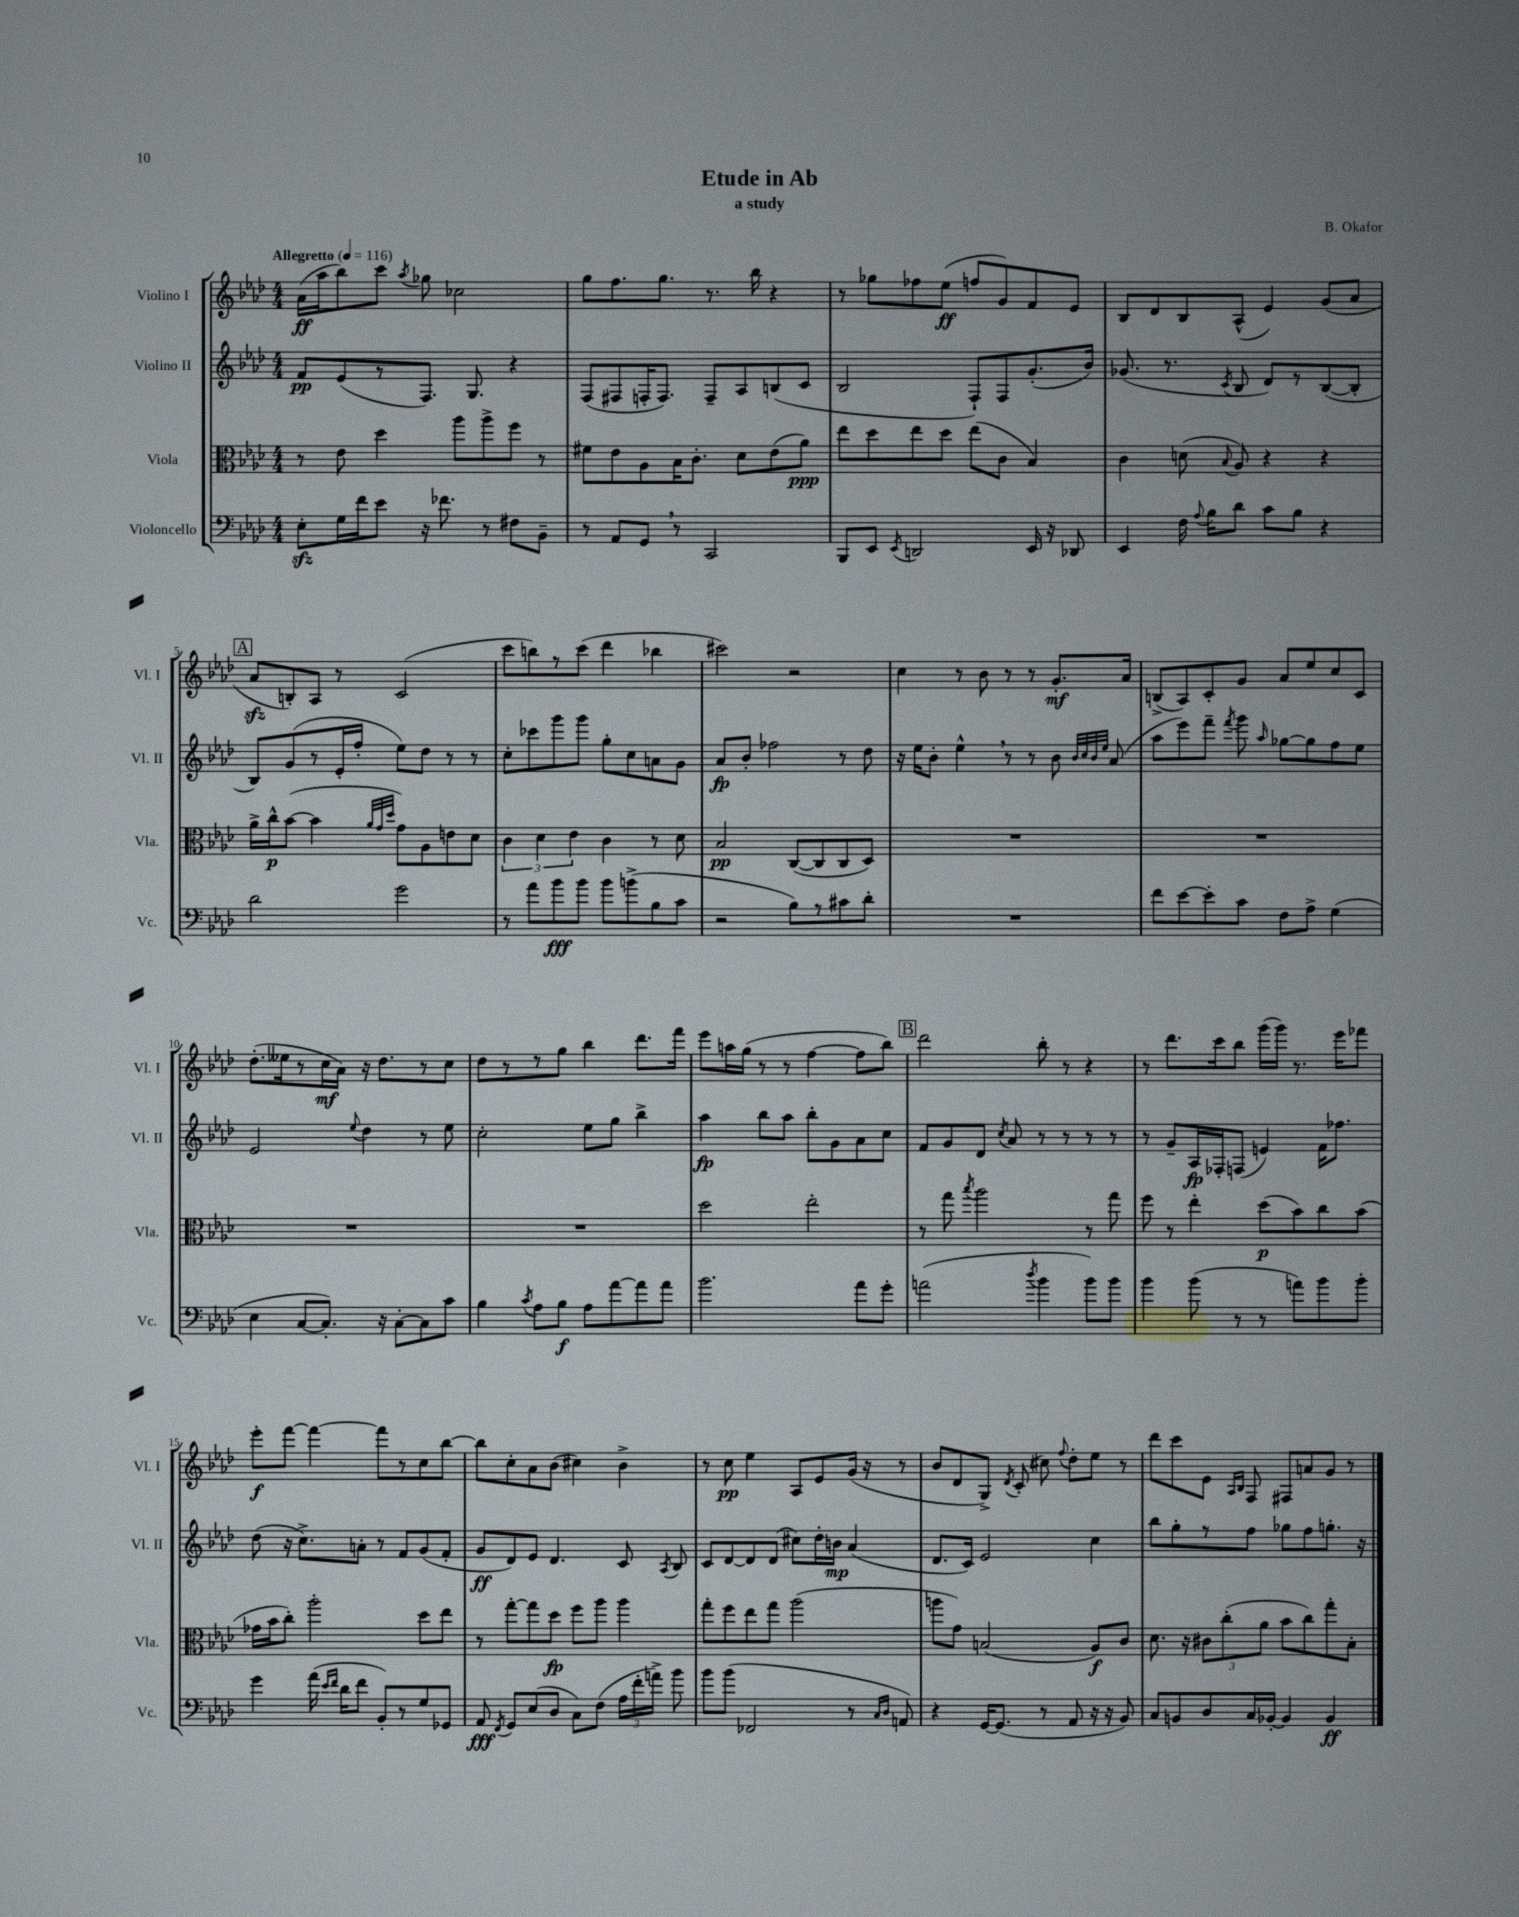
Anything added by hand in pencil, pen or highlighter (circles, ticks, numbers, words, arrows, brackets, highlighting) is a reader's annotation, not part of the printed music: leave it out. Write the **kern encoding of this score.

**kern	**dynam	**kern	**dynam	**kern	**dynam	**kern	**dynam
*part4	*part4	*part3	*part3	*part2	*part2	*part1	*part1
*staff4	*staff4	*staff3	*staff3	*staff2	*staff2	*staff1	*staff1
*I"Violoncello	*	*I"Viola	*	*I"Violino II	*	*I"Violino I	*
*I'Vc.	*	*I'Vla.	*	*I'Vl. II	*	*I'Vl. I	*
*clefF4	*	*clefC3	*	*clefG2	*	*clefG2	*
*k[b-e-a-d-]	*	*k[b-e-a-d-]	*	*k[b-e-a-d-]	*	*k[b-e-a-d-]	*
*M4/4	*	*M4/4	*	*M4/4	*	*M4/4	*
*MM116	*	*MM116	*	*MM116	*	*MM116	*
=1	=1	=1	=1	=1	=1	=1	=1
!	!	!	!	!	!	!LO:TX:a:B:t=Allegretto	!
8E-zz'\L	.	8r	.	8f/L	pp	(16a-\LL	ff
.	.	.	.	.	.	16aa-\J	.
16G\L	.	8e-\	.	(8e-/	.	8bb-\)	.
16f\J	.	.	.	.	.	.	.
8e-\J	.	4dd-\	.	8r	.	8ccc\J	.
.	.	.	.	.	.	8qaa-/	.
16r	.	.	.	8.F/J)	.	8gg-X\	.
8.f-X\	.	.	.	.	.	.	.
.	.	8aa-\L	.	.	.	2cc-X\	.
.	.	.	.	8.G/	.	.	.
8r	.	8aa-^\	.	.	.	.	.
8F#X\L	.	8ff\J	.	4r	.	.	.
8BB-~\J	.	8r	.	.	.	.	.
=2	=2	=2	=2	=2	=2	=2	=2
8r	.	8f#X\L	.	(8F/L	.	8gg\L	.
8AA-/L	.	8e-\	.	8F#X/	.	8.ff\	.
8GG,/J	.	8A-\	.	16Fn'/K	.	.	.
.	.	.	.	8.F/J)	.	8.gg\J	.
8r	.	16B-\K	.	.	.	.	.
.	.	8.c'\J	.	.	.	.	.
2CC/	.	.	.	8F~/L	.	8.r	.
.	.	8d-\L	.	8A-/	.	.	.
.	.	.	.	.	.	16bb-\	.
.	.	(8e-\	.	(8Bn/	.	4r	.
.	.	8a-\J)	ppp	8c/J	.	.	.
=3	=3	=3	=3	=3	=3	=3	=3
8BBB-/L	.	8ee-\L	.	2B-/	.	8r	.
8EE-/J	.	8dd-\	.	.	.	8gg-X\L	.
8qEE-/	.	.	.	.	.	.	.
2DDn/	.	8ee-\	.	.	.	8ff-X\	.
.	.	8dd-\J	.	.	.	(8ee-\J	ff
.	.	(8ee-\L	.	8F`/L)	.	8ffn/L	.
.	.	8c\J	.	8F/	.	8g/)	.
16EE-/	.	4B-/)	.	(8.g'/	.	8f/	.
16r	.	.	.	.	.	.	.
8DD-X/	.	.	.	.	.	8e-/J	.
.	.	.	.	16b-/Jk)	.	.	.
=4	=4	=4	=4	=4	=4	=4	=4
4EE-/	.	4c\	.	(8.g-X/	.	8B-/L	.
.	.	.	.	.	.	8d-/	.
.	.	.	.	8.r	.	.	.
16F\	.	(8dn\	.	.	.	8B-/	.
8qqA-/	.	.	.	.	.	.	.
16B-\KL	.	.	.	.	.	.	.
.	.	8qqB-/	.	8qc/	.	.	.
8d-\J	.	8A-/)	.	8B-/	.	(8A-^^/J	.
8c\L	.	4r	.	8d-/L)	.	4e-/)	.
8B-\J	.	.	.	8r	.	.	.
4r	.	4r	.	([8B-/	.	(8g/L	.
.	.	.	.	8B-'/J]	.	8a-/J	.
!!LO:LB:g=z
!!LO:REH:place=s1:t=A
=5	=5	=5	=5	=5	=5	=5	=5
2d-\	.	16a-^\LL	.	8B-/L)	.	8a-zz/L	.
.	.	16cc^^\J	p	.	.	.	.
.	.	([8b-\J	.	(8g/	.	8Bn'/)	.
.	.	4b-\]	.	8r	.	8A-/J	.
.	.	.	.	16e-'/L	.	8r	.
.	.	.	.	16ff'/JJ	.	.	.
.	.	32qqa-/LLL	.	.	.	.	.
.	.	32qqg/	.	.	.	.	.
.	.	32qqdd-/JJJ	.	.	.	.	.
2g\	.	8g\L)	.	8ee-\L)	.	(2c/	.
.	.	8A-\	.	8dd-\J	.	.	.
.	.	8en\	.	8r	.	.	.
.	.	8d-\J	.	8r	.	.	.
=6	=6	=6	=6	=6	=6	=6	=6
8r	.	6c\	.	8cc'\L	.	8ccc\L	.
8a-\L	.	.	.	8ccc-X\	.	8bbn\)	.
.	.	6d-\	.	.	.	.	.
8b-\	fff	.	.	8ggg\	.	8r	.
.	.	6e-\	.	.	.	.	.
8b-\J	.	.	.	8ggg\J	.	(8ccc\J	.
8b-\L	.	4c\	.	8gg'\L	.	4ddd-\	.
(8bn^\	.	.	.	8cc\	.	.	.
8B-\	.	8r	.	8an\	.	4bb-X\	.
8c\J	.	8d-\	.	8g\J	.	.	.
=7	=7	=7	=7	=7	=7	=7	=7
2r	.	2B-/	pp	8a-/L	fp	2ccc#X\)	.
.	.	.	.	8b-'/J	.	.	.
.	.	.	.	2ff-X\	.	.	.
8B-\L)	.	([8C/L	.	.	.	2r	.
8r	.	8C/]	.	.	.	.	.
8c#X\	.	8C/	.	8r	.	.	.
8d-'\J	.	8D-/J)	.	8dd-\	.	.	.
=8	=8	=8	=8	=8	=8	=8	=8
1r	.	1r	.	16r	.	4cc\	.
.	.	.	.	16ee-\KL	.	.	.
.	.	.	.	8b-'\J	.	.	.
.	.	.	.	4ee-^^,\	.	8r	.
.	.	.	.	.	.	8b-\	.
.	.	.	.	8r	.	8r	.
.	.	.	.	8r	.	8r	.
.	.	.	.	8b-\	.	8.g'/L	mf
.	.	.	.	32qqb-/LLL	.	.	.
.	.	.	.	32qqcc/	.	.	.
.	.	.	.	32qqb-/	.	.	.
.	.	.	.	32qqee-/JJJ	.	.	.
.	.	.	.	(8a-/	.	.	.
.	.	.	.	.	.	16a-/Jk	.
=9	=9	=9	=9	=9	=9	=9	=9
8f\L	.	1r	.	8aa-\L	.	(8Bn^/L	.
[8e-\	.	.	.	8eee-\)	.	8A-/)	.
8e-'\]	.	.	.	8fff~\J	.	8c'/	.
.	.	.	.	8qfff/	.	.	.
8c\J	.	.	.	8ggg\	.	8g/J	.
.	.	.	.	16qqaa-/	.	.	.
8F\L	.	.	.	[8gg-X\L	.	8a-/L	.
8A-^\J	.	.	.	8gg-\]	.	8ee-/	.
(4G\	.	.	.	8ff\	.	8cc/	.
.	.	.	.	8ee-\J	.	8c/J	.
!!LO:LB:g=z
=10	=10	=10	=10	=10	=10	=10	=10
4E-\	.	1r	.	2e-/	.	(8.dd-'\L	.
.	.	.	.	.	.	16ee--X\k	.
[8C/L	.	.	.	.	.	8r	.
8.C'/J])	.	.	.	.	.	16cc\L	mf
.	.	.	.	.	.	16a-\JJ)	.
.	.	.	.	8qqee-/	.	.	.
.	.	.	.	4dd-\	.	16r	.
16r	.	.	.	.	.	8.dd-\L	.
[8C'\L	.	.	.	.	.	.	.
8C\]	.	.	.	8r	.	8r	.
8c\J	.	.	.	8ee-\	.	8cc\J	.
=11	=11	=11	=11	=11	=11	=11	=11
4B-\	.	1r	.	2cc'\	.	8dd-\L	.
.	.	.	.	.	.	8r	.
8qc/	.	.	.	.	.	.	.
8A-\L	.	.	.	.	.	8r	.
8B-\J	f	.	.	.	.	8gg\J	.
8A-\L	.	.	.	8ee-\L	.	4bb-\	.
[8a-\	.	.	.	8gg\J	.	.	.
8a-\]	.	.	.	4bb-^\	.	8.ddd-\L	.
8a-\J	.	.	.	.	.	.	.
.	.	.	.	.	.	16fff\Jk	.
=12	=12	=12	=12	=12	=12	=12	=12
2.b-\	.	2dd-\	.	4aa-\	fp	8eee-\L	.
.	.	.	.	.	.	16aan\L	.
.	.	.	.	.	.	(16gg\JJ	.
.	.	.	.	8bb-\L	.	8r	.
.	.	.	.	8aa-\J	.	8r	.
.	.	2ee-'\	.	8bb-'\L	.	[4ff\	.
.	.	.	.	8g\	.	.	.
8a-\L	.	.	.	8a-\	.	8ff\L]	.
8g'\J	.	.	.	8cc\J	.	8bb-\J)	.
!!LO:REH:place=s1:t=B
=13	=13	=13	=13	=13	=13	=13	=13
(2an\	.	8r	.	8f/L	.	2ddd-\	.
.	.	8gg\	.	8g/	.	.	.
.	.	8qbb-/	.	.	.	.	.
.	.	2aa-\	.	8d-/J	.	.	.
.	.	.	.	8qcc/	.	.	.
.	.	.	.	8a-/	.	.	.
8qdd-/	.	.	.	.	.	.	.
4b-\	.	.	.	8r	.	8bb-'\	.
.	.	.	.	8r	.	8r	.
8b-\L)	.	8r	.	8r	.	4r	.
8b-\J	.	8gg\	.	8r	.	.	.
=14	=14	=14	=14	=14	=14	=14	=14
4b-\	.	8ff\	.	8r	.	8r	.
.	.	8r	.	8g~/L	.	8.ddd-\L	.
(8b-\	.	4ee-'\	.	16A-/L	fp	.	.
.	.	.	.	16F-X'/J	.	16ccc\k	.
8r	.	.	.	(8Fn/J	.	8bb-\J	.
8r	.	(8dd-\L	p	4en/)	.	(16ggg\LL	.
.	.	.	.	.	.	16ggg\JJ)	.
8an\L)	.	8b-\)	.	.	.	8.r	.
8b-\	.	8cc\	.	16f\KL	.	.	.
.	.	.	.	8.ff-X\J	.	16eee-\KL	.
8b-'\J	.	(8b-\J	.	.	.	8fff-X\J	.
!!LO:LB:g=z
=15	=15	=15	=15	=15	=15	=15	=15
4g\	.	16g-X\LL	.	(8dd-\	.	8eee-'\L	f
.	.	16b-\J	.	.	.	.	.
.	.	8cc'\J)	.	16r	.	[8fff\J	.
.	.	.	.	8.cc^\L)	.	.	.
(16a-\	.	2aa-'\	.	.	.	4fff\_	.
16qqe-/LL	.	.	.	.	.	.	.
16qqf/JJ	.	.	.	.	.	.	.
16d-\KL	.	.	.	.	.	.	.
8f\J	.	.	.	8an'\J	.	.	.
8BB-'/L)	.	.	.	8r	.	8fff\L]	.
8r	.	.	.	8f/L	.	8r	.
8G/	.	8dd-\L	.	(8g/	.	8cc\	.
8GG-X/J	.	8ee-\J	.	8f'/J	.	[8bb-\J	.
=16	=16	=16	=16	=16	=16	=16	=16
8AA-/	fff	8r	.	8g/L	ff	8bb-\L]	.
8qFF/	.	.	.	.	.	.	.
8GG/L	.	[8gg'\L	.	8d-/)	.	8cc'\	.
(8E-/	.	8gg\]	.	8e-/J	.	8a-\	.
8D-/J	.	8dd-\J	fp	4.d-/	.	(8b-\J	.
8C\L)	.	8ff\L	.	.	.	4cc#X\)	.
(8F\J	.	8aa-\J	.	.	.	.	.
24A-\LL	.	4aa-\	.	8c/	.	4b-^\	.
24f'\	.	.	.	.	.	.	.
24an^\JJ)	.	.	.	.	.	.	.
.	.	.	.	8qA-/	.	.	.
8b-\	.	.	.	8B-/	.	.	.
=17	=17	=17	=17	=17	=17	=17	=17
8b-\L	.	8gg'\L	.	8c/L	.	8r	.
(8b-\J	.	8ff\	.	[8d-/	.	8cc\	pp
2FF-X/	.	8ee-\	.	8d-/]	.	4ee-\	.
.	.	8gg\J	.	(8d-/J	.	.	.
.	.	(2aa-\	.	8cc#X\L)	.	8A-/L	.
.	.	.	.	16dd-'\L	.	8e-/	.
.	.	.	.	16bn\JJ	mp	.	.
8r	.	.	.	(4a-/	.	(16g/Jk	.
.	.	.	.	.	.	16r	.
16qqC/LL	.	.	.	.	.	.	.
16qqD-/JJ	.	.	.	.	.	.	.
8AAn/)	.	.	.	.	.	8r	.
=18	=18	=18	=18	=18	=18	=18	=18
4r	.	8aan\L	.	8.d-/L	.	8b-/L	.
.	.	8g\J)	.	.	.	8d-/	.
.	.	.	.	16c/Jk)	.	.	.
[16GG/KL	.	(2Bn/	.	2e-/	.	8G^/J)	.
(8.GG/J]	.	.	.	.	.	.	.
.	.	.	.	.	.	8qd-/	.
.	.	.	.	.	.	(8c'/	.
8r	.	.	.	.	.	8cc#X\)	.
.	.	.	.	.	.	8qqff/	.
8AA-/	.	.	.	.	.	8dd-'\L	.
16r	.	8A-/L)	f	4cc\	.	8ee-\J	.
16r	.	.	.	.	.	.	.
8BB-/)	.	8c/J	.	.	.	8r	.
=19	=19	=19	=19	=19	=19	=19	=19
8C/L	.	8.d-\	.	8bb-\L	.	8ddd-\L	.
8BBn/	.	.	.	8gg'\	.	8ccc\	.
.	.	16r	.	.	.	.	.
8D-/	.	12c#X\L	.	8r	.	8e-\J	.
.	.	(12cc'\	.	.	.	.	.
.	.	.	.	.	.	16qqA-/LL	.
.	.	.	.	.	.	16qqB-/JJ	.
16C/L	.	.	.	8ff\J	.	8F/	.
.	.	12a-\J	.	.	.	.	.
[16BB-X'/JJ	.	.	.	.	.	.	.
4BB-/]	.	8b-\L	.	8gg-X\L	.	8F#X/L	.
.	.	8cc\)	.	8ff\	.	8an/	.
4BB-/	ff	8gg'\	.	8.ggn'\J	.	8g/J	.
.	.	8B-'\J	.	.	.	8r	.
.	.	.	.	16r	.	.	.
==	==	==	==	==	==	==	==
*-	*-	*-	*-	*-	*-	*-	*-
